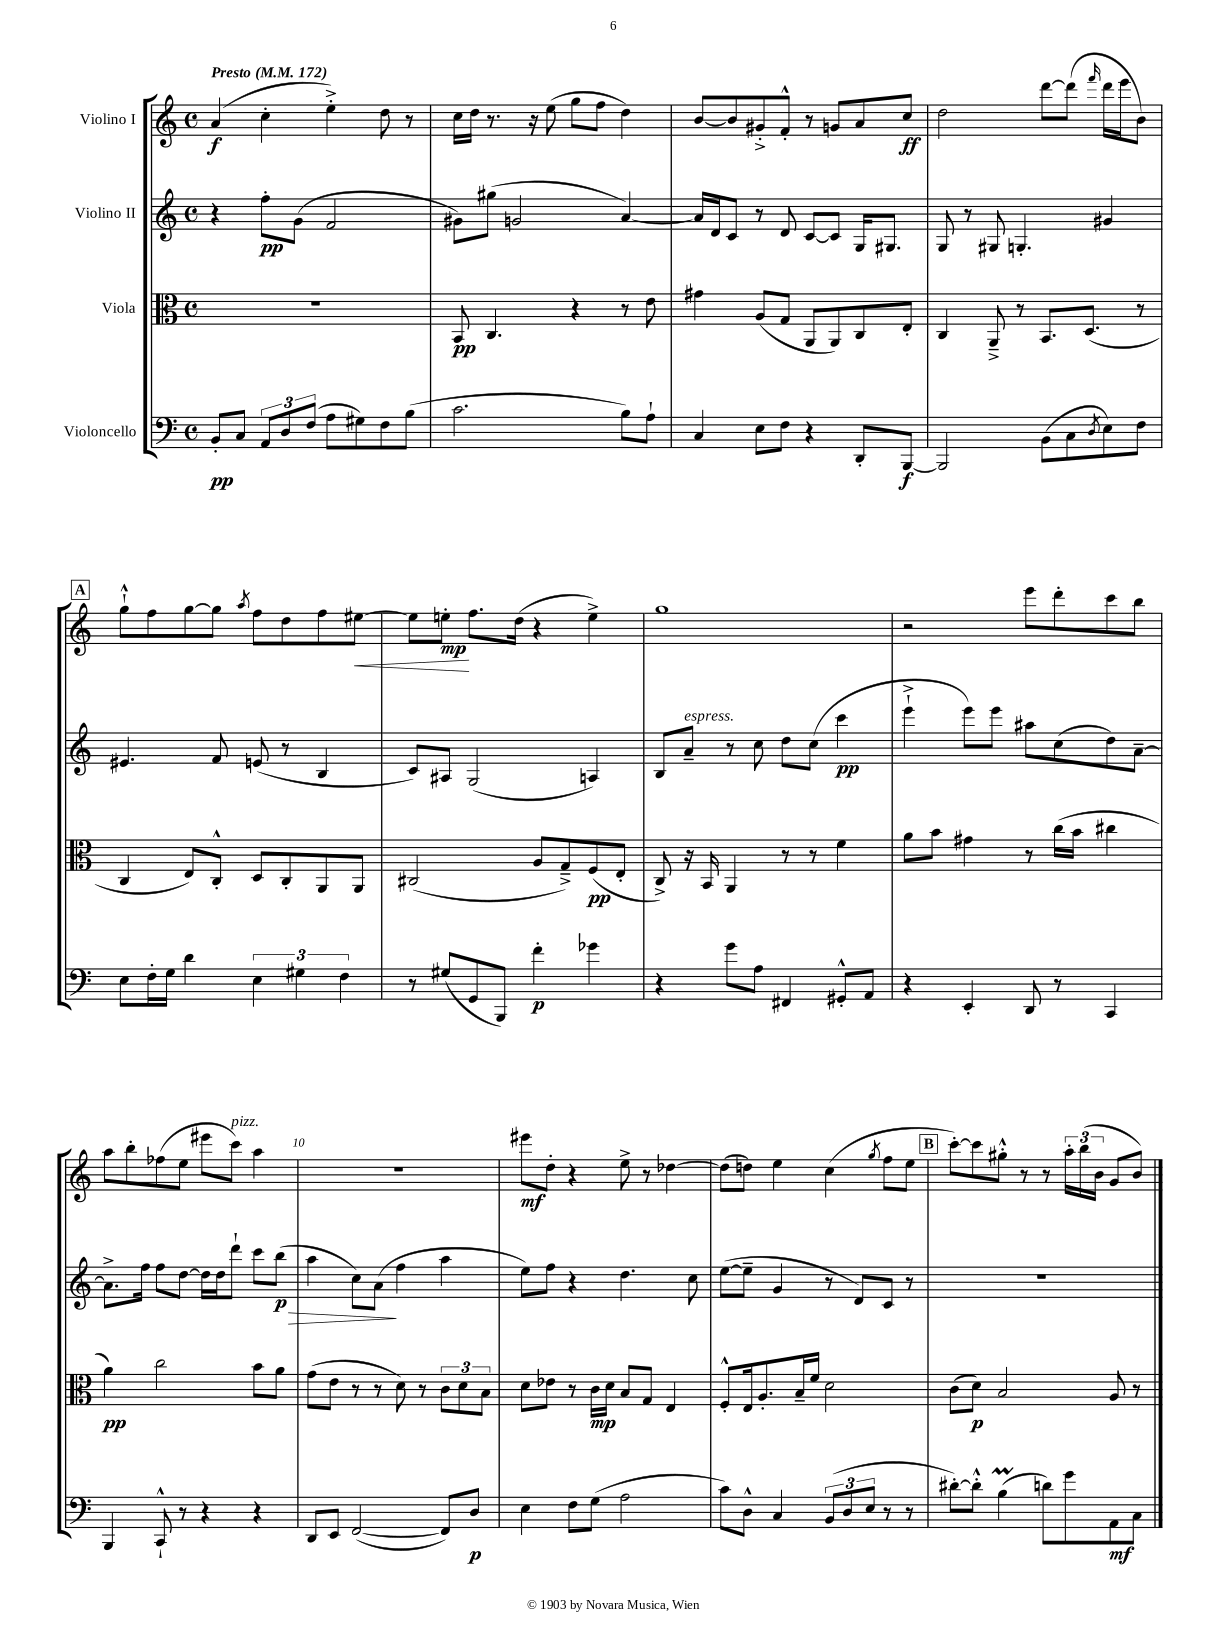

**kern	**kern	**kern	**kern
*staff4	*staff3	*staff2	*staff1
*clefF4	*clefC3	*clefG2	*clefG2
*k[]	*k[]	*k[]	*k[]
*M4/4	*M4/4	*M4/4	*M4/4
*met(c)	*met(c)	*met(c)	*met(c)
*MM172	*MM172	*MM172	*MM172
8BB'	1r	4r	(4a
8C	.	.	.
12AA	.	8ff'	4cc'
12D	.	.	.
.	.	(8g	.
(12F	.	.	.
8A	.	2f	4ee'^)
8G#)	.	.	.
8F	.	.	8dd
(8B	.	.	8r
=	=	=	=
2.c	8BB	8g#)	16cc
.	.	.	16dd
.	4.C	(8gg#	8.r
.	.	2g	.
.	.	.	16r
.	.	.	(8ee
.	4r	.	8gg
.	.	.	8ff
8B)	8r	[4a)	4dd)
8A`	8e	.	.
=	=	=	=
4C	4g#	16a]	[8b
.	.	16d	.
.	.	8c	8b]
8E	(8A	8r	8g#'^
8F	8G	8d	8f'^^
4r	8AA	[8c	8r
.	8AA)	8c]	8g
8DD'	8C	16G	8a
.	.	8.G#	.
[8BBB	8E'	.	8cc
=	=	=	=
2BBB]	4C	8G	2dd
.	.	8r	.
.	8AA~^	8G#	.
.	8r	4.G'	.
(8BB	8.BB	.	[8ddd
8C	.	.	(8ddd]
.	(8.D	.	.
8qD	.	.	16qqfff
8E)	.	4g#	16ddd
.	.	.	16eee
8F	8r	.	8b)
=	=	=	=
8E	4C	4.e#	8gg`^^
16F'	.	.	8ff
16G	.	.	.
4d	8E)	.	[8gg
.	8C'^^	8f	8gg]
.	.	.	8qaa
6E	8D	(8e	8ff
.	8C'	8r	8dd
6G#	.	.	.
.	8AA	4B	8ff
6F	.	.	.
.	8AA	.	[8ee#
=	=	=	=
8r	(2C#	8c)	8ee#]
(8G#	.	8A#	8ee'
8GG	.	(2G	8.ff
8BBB)	.	.	.
.	.	.	(16dd
4f'	8A	.	4r
.	8G~^)	.	.
4g-	(8F	4A)	4ee^)
.	8E'	.	.
=	=	=	=
4r	8C^)	8B	1gg
.	16r	8a~	.
.	16BB	.	.
8g	4AA	8r	.
8A	.	8cc	.
4FF#	8r	8dd	.
.	8r	(8cc	.
8GG#'^^	4f	4ccc	.
8AA	.	.	.
=	=	=	=
4r	8a	4eee`^	2r
.	8b	.	.
4EE'	4g#	8eee)	.
.	.	8eee	.
8DD	8r	8aa#	8eee
8r	(16cc	(8cc	8ddd'
.	16b	.	.
4CC	4cc#	8dd)	8ccc
.	.	[8a~	8bb
=	=	=	=
4BBB	4a)	8.a^]	8aa
.	.	.	8bb'
.	.	16ff	.
8CC`^^	2cc	8ff	(8ff-
8r	.	[8dd	8ee
4r	.	16dd]	8eee#
.	.	16dd	.
.	.	8ddd`	8ccc)
4r	8b	8ccc	4aa
.	8a	(8bb	.
=	=	=	=
8DD	(8g	4aa	1r
8EE	8e	.	.
([2FF	8r	8cc)	.
.	8r	(8a	.
.	8d)	4ff	.
.	8r	.	.
8FF])	12c	4aa	.
.	12d	.	.
8D	.	.	.
.	12B	.	.
=	=	=	=
4E	8d	8ee)	8eee#
.	8e-	8ff	8dd'
8F	8r	4r	4r
(8G	16c	.	.
.	16d	.	.
2A	8B	4.dd	8ee^
.	8G	.	8r
.	4E	.	[4dd-
.	.	8cc	.
=	=	=	=
8c)	8F'^^	([8ee	(8dd-]
8D^^	16E	8ee~]	8dd)
.	8.A'	.	.
4C	.	4g	4ee
.	16B~	.	.
.	16f	.	.
(12BB	2d	8r	(4cc
12D	.	.	.
.	.	8d)	.
12E	.	.	.
.	.	.	8qgg
8r	.	8c	8ff
8r	.	8r	8ee
=	=	=	=
[8d#')	(8c	1r	[8ccc')
8d#'^^]	8d)	.	8ccc]
(4B	2B	.	8gg#'^^
.	.	.	8r
8d)	.	.	8r
8g	.	.	24aa'
.	.	.	(24bb
.	.	.	24b
8AA	8A	.	8g
8C	8r	.	8b)
==	==	==	==
*-	*-	*-	*-
